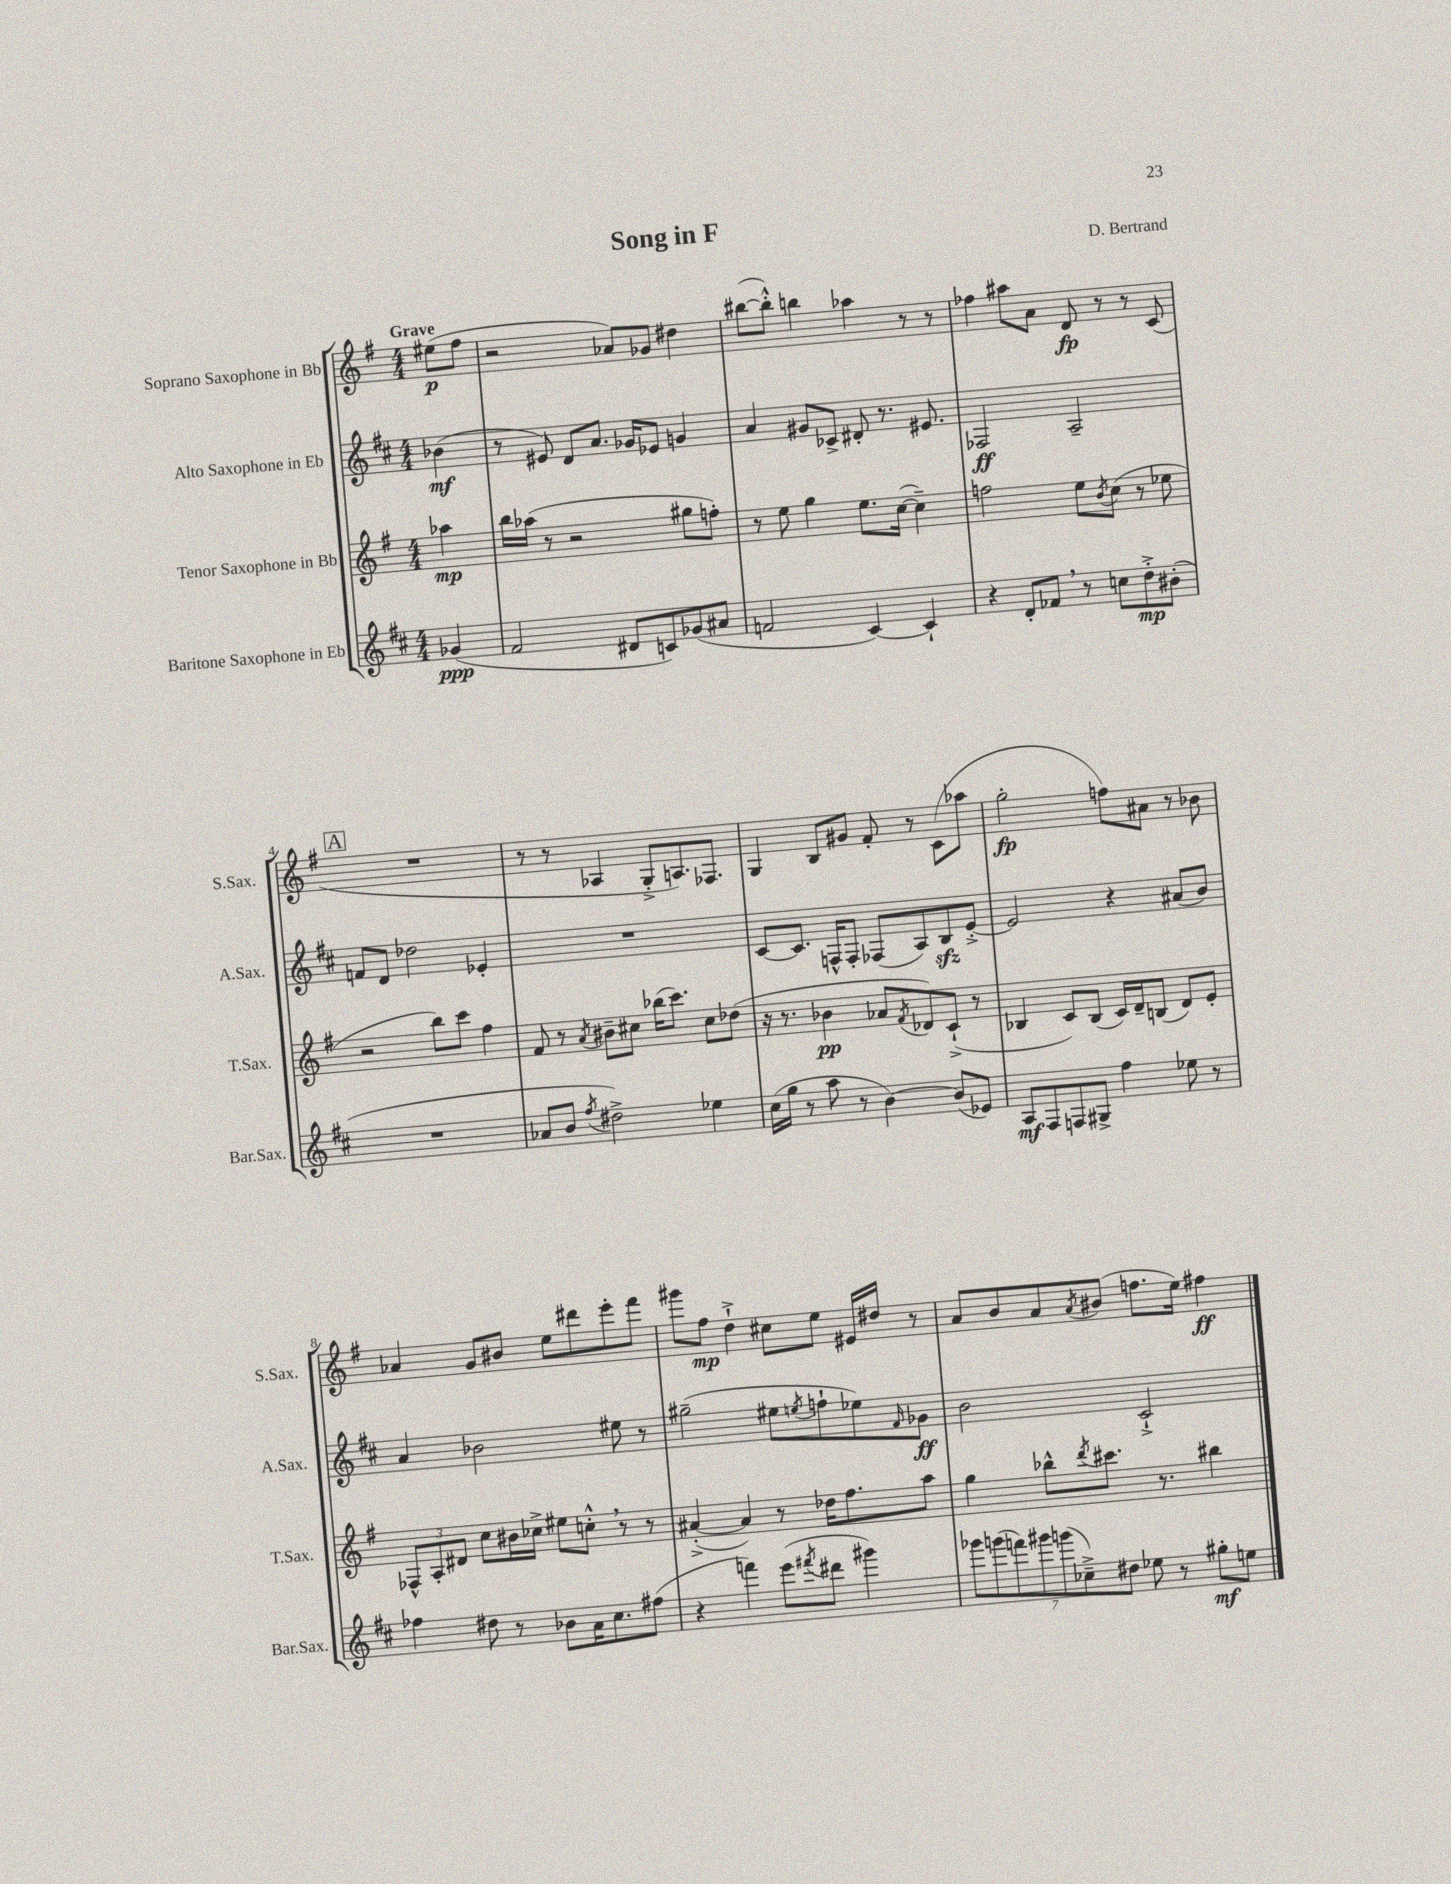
\header { title = "Song in F" composer = "D. Bertrand" }
<<
\new StaffGroup <<
\new Staff = "s0" \with { instrumentName = "Soprano Saxophone in Bb" shortInstrumentName = "S.Sax." } {
    \clef treble \key g \major \numericTimeSignature \time 4/4 \partial 4 \tempo "Grave"
    eis''8\p( fis''8 |
    r2 aes'8) ges'8 dis''4 |
    bis''8~( bis''8-.-^) b''4 aes''4 r8 r8 |
    fes''4 ais''8 a'8 d'8\fp r8 r8 c'8( |
    \mark \markup { \box "A" } R1 |
    r8 r8 aes4 g8-.-> a8.) fes8. |
    g4 b8 gis'8 fis'8-. r8 c'8( aes''8 |
    g''2-.\fp f''8) ais'8 r8 bes'8 |
    aes'4 g'8 bis'8 e''8 dis'''8 e'''8-. fis'''8 |
    gis'''8 fis''8\mp d''4-!-> cis''8 e''8 eis'16 dis''16 r8 |
    a'8 b'8 a'8 \acciaccatura { a'8 } bis'8( f''8. e''16) fis''4\ff \bar "|." |
}
\new Staff = "s1" \with { instrumentName = "Alto Saxophone in Eb" shortInstrumentName = "A.Sax." } {
    \clef treble \key d \major \numericTimeSignature \time 4/4 \partial 4
    bes'4\mf( |
    r8 eis'8) d'8 a'8. ges'16 ees'8 g'4 |
    a'4 gis'8 ces'8-> dis'8-. r8. eis'8. |
    fes2\ff a2-- |
    \mark \markup { \box "A" } f'8 d'8 des''2 ees'4-. |
    R1 |
    cis'8~ cis'8. f16-^ f8-. fes8( a8) b8\sfz e'8~-.-> |
    e'2 r4 ais'8( b'8) |
    a'4 bes'2 eis''8 r8 |
    gis''2--( eis''8 \acciaccatura { e''8 } f''8-! ees''8) \grace { fis'16 } ges'8\ff |
    b'2 cis'2-!-> \bar "|." |
}
\new Staff = "s2" \with { instrumentName = "Tenor Saxophone in Bb" shortInstrumentName = "T.Sax." } {
    \clef treble \key g \major \numericTimeSignature \time 4/4 \partial 4
    aes''4\mp |
    b''16 aes''16( r8 r2 gis''8 f''8-.) |
    r8 e''8 g''4 e''8. c''16~( c''4--) |
    f''2 e''8 \acciaccatura { b'8 } c''8( r8 ees''8 |
    \mark \markup { \box "A" } r2 b''8) c'''8 fis''4 |
    fis'8 r8 \acciaccatura { a'8 } bis'8-- cis''8 bes''16( c'''8.) cis''8 des''8( |
    r16 r8. bes'4\pp aes'8 \acciaccatura { fis'8 } des'8) c'8-!->( r8 |
    bes4 c'8) bes8( c'16) d'16-- b8( d'8) e'8-. |
    \tuplet 3/2 { fes8-^ a8-. dis'8 } c''8 bis'16 ces''16-> eis''8 c''8-.-^ \breathe r8 r8 |
    ais'4~-.->( ais'4) r8 des''16 fis''8. a''8 |
    g''4 bes''8-^ \acciaccatura { d'''8 } cis'''8. r8. bis''4 \bar "|." |
}
\new Staff = "s3" \with { instrumentName = "Baritone Saxophone in Eb" shortInstrumentName = "Bar.Sax." } {
    \clef treble \key d \major \numericTimeSignature \time 4/4 \partial 4
    ges'4\ppp( |
    fis'2 dis'8 c'8) ges'8( ais'8 |
    f'2 cis'4~) cis'4-! |
    r4 d'8-. fes'8 \breathe r8 c''8 d''8-.->\mp bis'8-.( |
    \mark \markup { \box "A" } R1 |
    aes'8 b'8 \acciaccatura { fis''8 } dis''2->) ees''4 |
    cis''16( g''16 r8 a''8 r8 b'4~) b'8( ees'8) |
    a8\mf fis8 f8 gis8-> fis''4 ees''8 r8 |
    fes''4 dis''8 r8 bes'8 a'16 cis''8. fis''8( |
    r4 f'''4) e'''8( \acciaccatura { fis'''8 } dis'''8 gis'''4) |
    \tuplet 7/4 { ges'''8 g'''8( f'''8) gis'''8 g'''8( ces''8--->) dis''8 } ees''8 r8 gis''8-.\mf e''8 \bar "|." |
}
>>
>>
